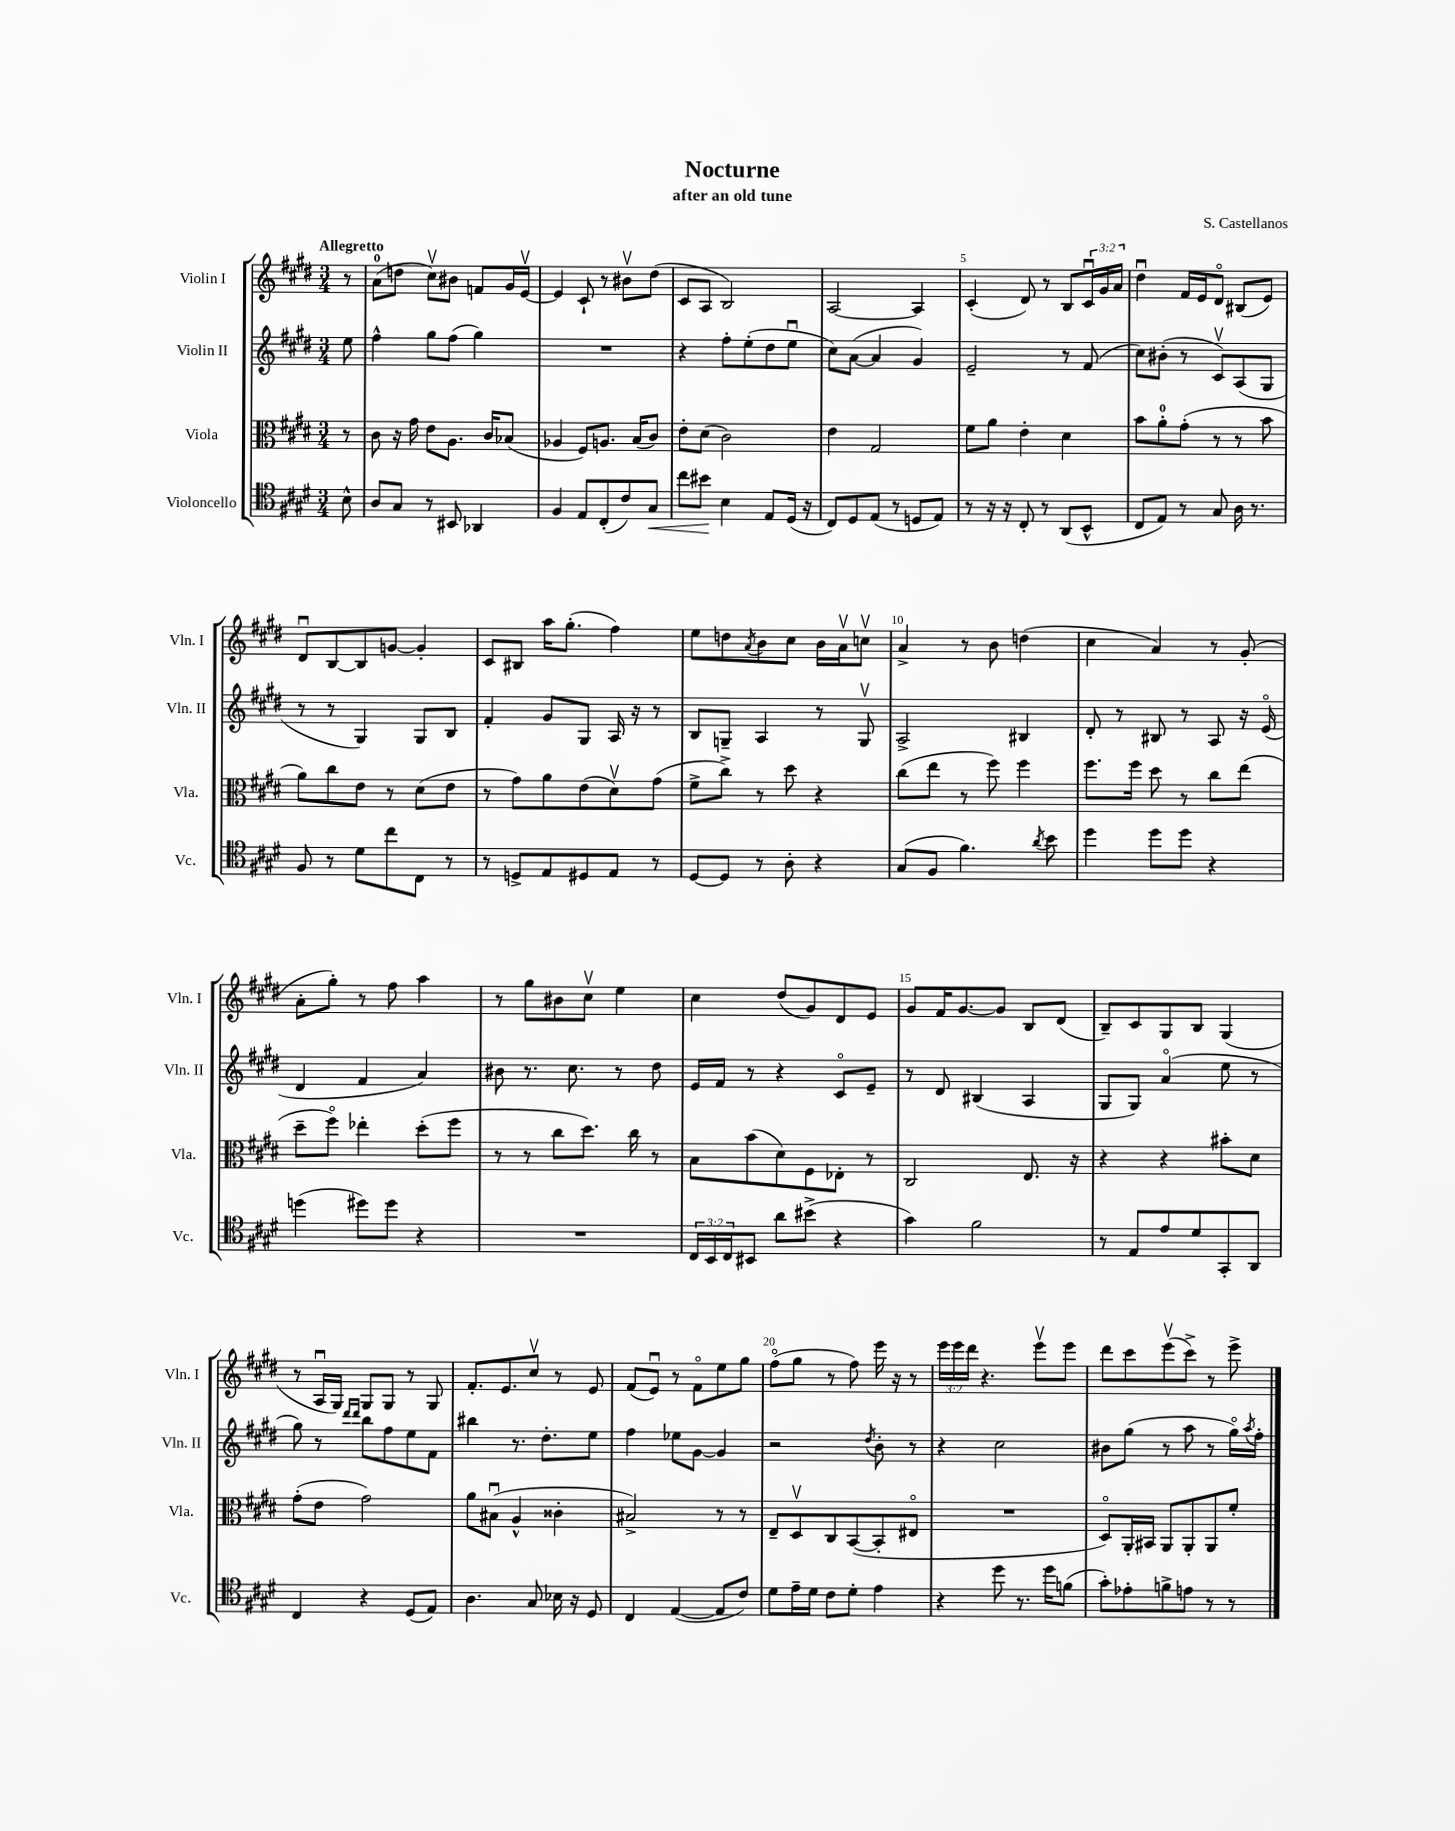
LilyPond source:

\header { title = "Nocturne" composer = "S. Castellanos" subtitle = "after an old tune" }
<<
\new StaffGroup <<
\new Staff = "s0" \with { instrumentName = "Violin I" shortInstrumentName = "Vln. I" } {
    \clef treble \key e \major \numericTimeSignature \time 3/4 \override Staff.TupletNumber.text = #tuplet-number::calc-fraction-text \partial 8 \tempo "Allegretto"
    r8 |
    a'8-0( d''8 cis''8\upbow) bis'8 f'8 gis'16 e'16~\upbow |
    e'4 cis'8-! r8 bis'8\upbow dis''8( |
    cis'8 a8 b2) |
    a2~ a4 |
    cis'4-.( dis'8) r8 b8 \tuplet 3/2 { cis'16\downbow gis'16 a'16 } |
    dis''4\downbow fis'16 e'16 dis'8\flageolet bis8( e'8) |
    dis'8\downbow b8~ b8 g'8~ g'4-. |
    cis'8 bis8 a''16 gis''8.-.( fis''4) |
    e''8 d''8 \acciaccatura { a'8 } b'8 cis''8 b'16 a'16\upbow c''8\upbow |
    a'4-> r8 b'8 d''4( |
    cis''4 a'4) r8 gis'8-.( |
    a'8-. gis''8-.) r8 fis''8 a''4 |
    r8 gis''8 bis'8 cis''8\upbow e''4 |
    cis''4 dis''8( gis'8) dis'8 e'8 |
    gis'8 fis'16 gis'8.~ gis'8 b8 dis'8( |
    b8--) cis'8 gis8 b8 gis4( |
    r8 a16\downbow gis16) gis8 gis8 r8 gis8 |
    fis'8.-. e'8. cis''8\upbow r8 e'8 |
    fis'8( e'8\downbow) r8 fis'8\flageolet e''8 gis''8 |
    fis''8\flageolet( gis''8 r8 fis''8) e'''16 r16 r8 |
    \tuplet 3/2 { e'''16 e'''16 dis'''16 } r4. e'''8\upbow e'''8 |
    dis'''8 cis'''8 e'''8\upbow( cis'''8->) r8 e'''8-> \bar "|." |
}
\new Staff = "s1" \with { instrumentName = "Violin II" shortInstrumentName = "Vln. II" } {
    \clef treble \key e \major \numericTimeSignature \time 3/4 \partial 8
    e''8 |
    fis''4-^ gis''8 fis''8( gis''4) |
    R2. |
    r4 fis''8-. e''8-.( dis''8 e''8\downbow |
    cis''8) a'8~( a'4 gis'4) |
    e'2-- r8 fis'8( |
    cis''8) bis'8-.( r8 cis'8\upbow) a8( gis8 |
    r8 r8 gis4) gis8 b8 |
    fis'4-. gis'8 gis8 a16 r16 r8 |
    b8 g8-- a4 r8 g8\upbow |
    a2-> bis4 |
    dis'8-. r8 bis8 r8 a8 r16 e'16\flageolet( |
    dis'4 fis'4 a'4) |
    bis'8 r8. cis''8. r8 dis''8 |
    e'16 fis'16 r8 r4 cis'8\flageolet e'8-- |
    r8 dis'8 bis4( a4 |
    gis8 gis8) a'4\flageolet( e''8 r8 |
    gis''8) r8 \grace { dis'''16 dis'''16 } b''8 fis''8 e''8 fis'8 |
    bis''4 r8. dis''8.-. e''8 |
    fis''4 ees''8 gis'8~ gis'4 |
    r2 \acciaccatura { dis''8 } b'8-. r8 |
    r4 cis''2 |
    bis'8 gis''8( r8 a''8 r8 gis''16\flageolet) \acciaccatura { a''8 } fis''16-. \bar "|." |
}
\new Staff = "s2" \with { instrumentName = "Viola" shortInstrumentName = "Vla." } {
    \clef alto \key e \major \numericTimeSignature \time 3/4 \partial 8
    r8 |
    cis'8 r16 gis'16 e'8 a8. cis'16 bes8( |
    aes4 fis8) a8. b16( cis'8) |
    e'8-. dis'8( cis'2) |
    e'4 gis2 |
    fis'8 a'8 e'4-. dis'4 |
    b'8 a'8-0-. gis'8-.( r8 r8 b'8 |
    a'8) cis''8 e'8 r8 dis'8( e'8 |
    r8 gis'8) a'8 e'8( dis'8\upbow) gis'8( |
    fis'8-> cis''8->) r8 dis''8 r4 |
    cis''8( e''8 r8 fis''8) fis''4 |
    fis''8. fis''16 dis''8 r8 cis''8 e''8( |
    dis''8-- fis''8\flageolet) ees''4-. dis''8-.( fis''8 |
    r8 r8 cis''8 dis''8.) cis''16 r8 |
    b8 b'8( dis'8) fis8 ees8-. r8 |
    cis2 e8. r16 |
    r4 r4 bis'8-. dis'8 |
    gis'8-.( e'8 gis'2) |
    a'8 bis8\downbow( a4-^ cisis'4-. |
    bis2->) r8 r8 |
    e8-- dis8\upbow cis8 b,8~( b,8-. eis8\flageolet |
    R2. |
    dis8\flageolet) a,16-. bis,16 a,8 a,8-. a,8 fis'8-. \bar "|." |
}
\new Staff = "s3" \with { instrumentName = "Violoncello" shortInstrumentName = "Vc." } {
    \clef tenor \key e \major \numericTimeSignature \time 3/4 \override Staff.TupletNumber.text = #tuplet-number::calc-fraction-text \partial 8
    b8-^ |
    a8 gis8 r8 bis,8 aes,4 |
    fis4 e8 cis8-.( cis'8) gis8\< |
    cis''8 bis'8\! b4 e8 dis16( r16 |
    cis8) dis8 e8( r8 d8 e8) |
    r8 r16 r16 cis8-. r8 a,8( b,8-^ |
    cis8 e8) r8 gis8 a16 r8. |
    fis8 r8 dis'8 cis''8 cis8 r8 |
    r8 d8-> e8 dis8 e8 r8 |
    dis8~ dis8 r8 a8-. r4 |
    gis8( fis8 fis'4.) \acciaccatura { a'8 } b'8 |
    dis''4 dis''8 dis''8 r4 |
    d''4( dis''8) dis''8 r4 |
    R2. |
    \tuplet 3/2 { cis16 b,16 cis16 } bis,8 a'8 bis'8->( r4 |
    gis'4) fis'2 |
    r8 e8 e'8 dis'8 gis,8-. a,8 |
    cis4 r4 dis8( e8) |
    a4. gis8 bes16 r16 dis8 |
    cis4 e4~( e8 cis'8) |
    dis'8 e'16-- dis'16 cis'8 dis'8-. e'4 |
    r4 dis''8 r8. dis''16 f'8( |
    gis'8-.) ees'8-. f'8-> e'8 r8 r8 \bar "|." |
}
>>
>>
\layout { \context { \Score \override BarNumber.break-visibility = ##(#f #t #t) barNumberVisibility = #(every-nth-bar-number-visible 5) } }
